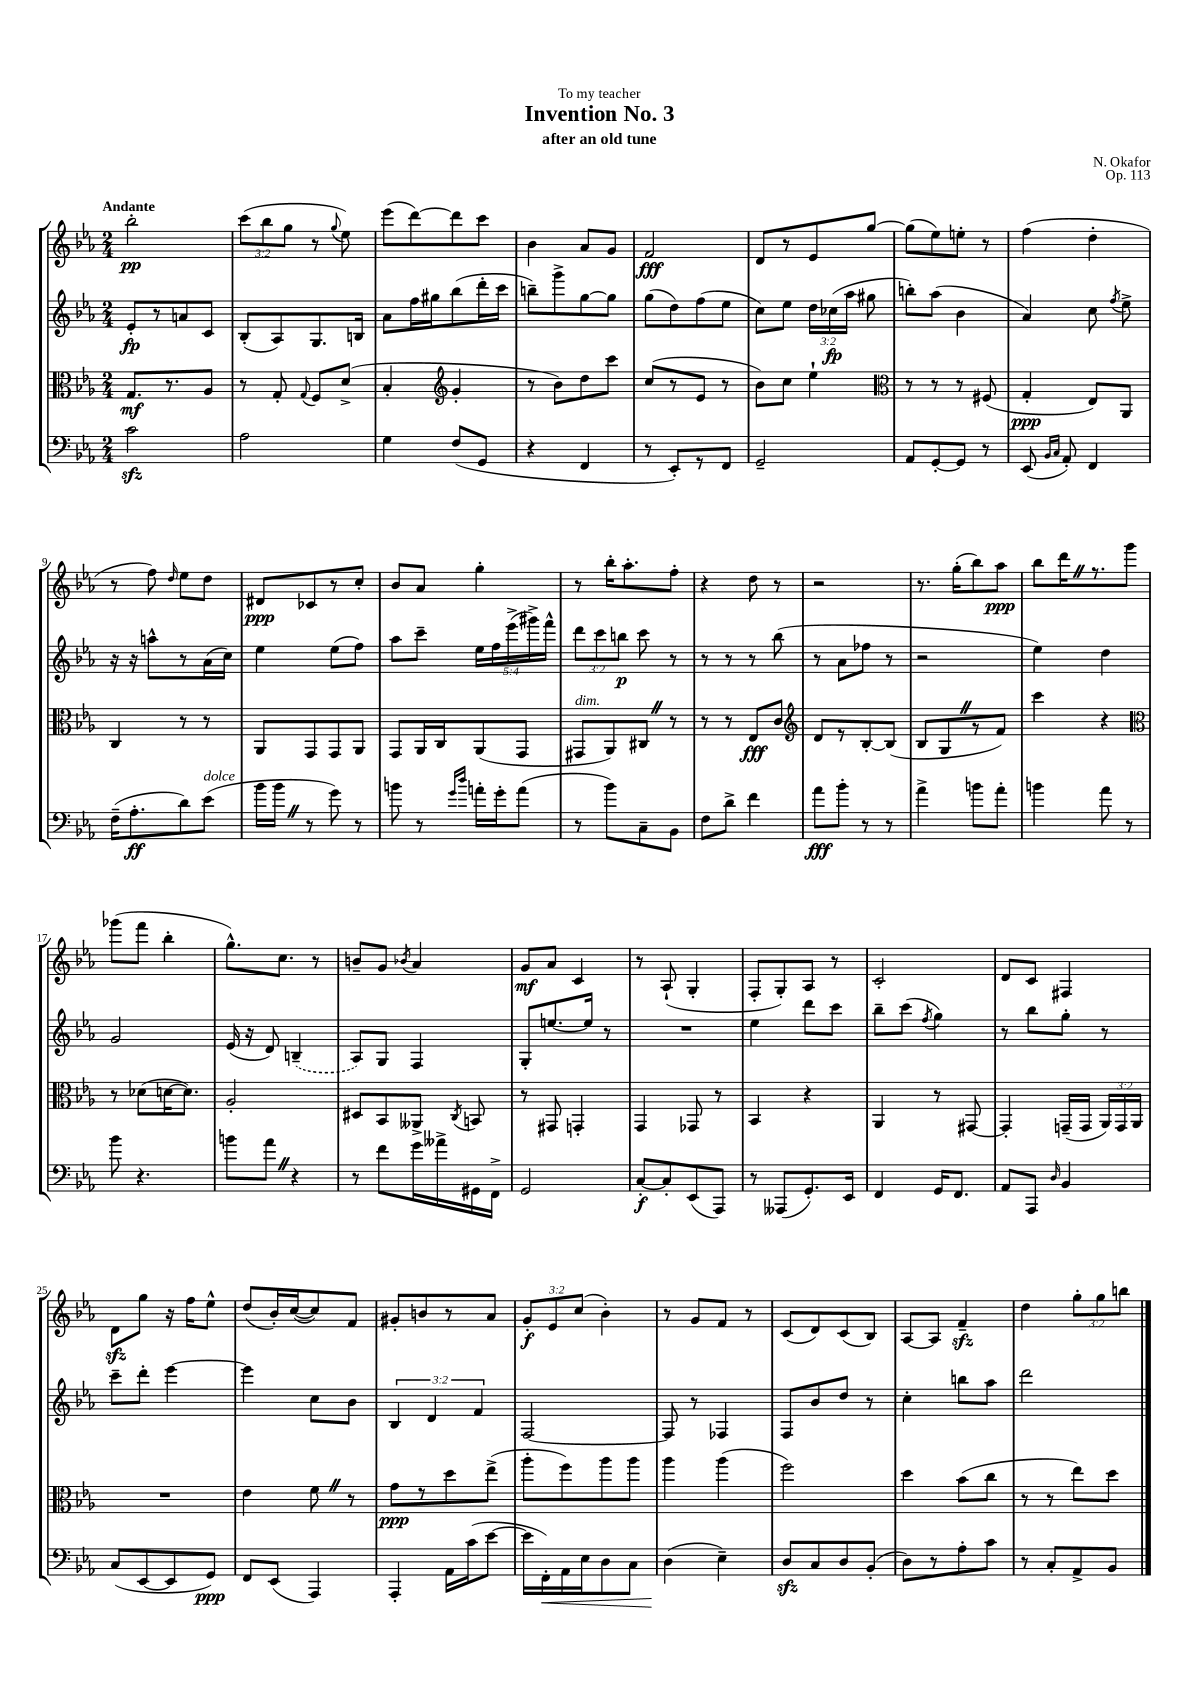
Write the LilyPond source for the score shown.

\header { title = "Invention No. 3" composer = "N. Okafor" subtitle = "after an old tune" dedication = "To my teacher" opus = "Op. 113" }
<<
\new StaffGroup <<
\new Staff = "s0" {
    \clef treble \key ees \major \numericTimeSignature \time 2/4 \override Staff.TupletNumber.text = #tuplet-number::calc-fraction-text \tempo "Andante"
    \autoBeamOff bes''2-.\pp |
    \tuplet 3/2 { c'''8[( bes''8 g''8] } r8 \appoggiatura { g''8 } ees''8) |
    ees'''8[( d'''8~) d'''8 c'''8] |
    bes'4 aes'8[ g'8] |
    f'2\fff |
    d'8[ r8 ees'8 g''8]~ |
    g''8[( ees''8) e''8]-. r8 |
    f''4( d''4-. |
    r8 f''8) \grace { d''16 } ees''8[ d''8] |
    dis'8[\ppp ces'8 r8 c''8]-. |
    bes'8[ aes'8] g''4-. |
    r8 bes''16[-. aes''8.-. f''8]-. |
    r4 d''8 r8 |
    r2 |
    r8. g''16[-.( bes''8) aes''8]\ppp |
    bes''8[ d'''16 \once \override BreathingSign.text = \markup { \musicglyph "scripts.caesura.straight" } \breathe r8. g'''8] |
    ges'''8[( f'''8] bes''4-. |
    g''8.[-^) c''8.] r8 |
    b'8[-- g'8] \acciaccatura { bes'8 } aes'4 |
    g'8[\mf aes'8] c'4 |
    r8 aes8-!( g4-. |
    f8[-. g8-.) aes8] r8 |
    c'2-. |
    d'8[ c'8] fis4 |
    d'8[\sfz g''8] r16 f''16[ ees''8]-^ |
    d''8[( bes'16-.) c''16~( c''8) f'8] |
    gis'8[-. b'8 r8 aes'8] |
    \tuplet 3/2 { g'8[-.\f ees'8 c''8]( } bes'4-.) |
    r8 g'8[ f'8] r8 |
    c'8[( d'8) c'8( bes8]) |
    aes8[~ aes8] f'4--\sfz |
    d''4 \tuplet 3/2 { g''8[-. g''8 b''8] } \bar "|." |
}
\new Staff = "s1" {
    \clef treble \key ees \major \numericTimeSignature \time 2/4 \override Staff.TupletNumber.text = #tuplet-number::calc-fraction-text
    \autoBeamOff ees'8[-.\fp r8 a'8 c'8] |
    bes8[-.( aes8) g8. b16] |
    aes'8[ f''16 gis''16 bes''8( d'''16-. c'''16] |
    b''8[--) g'''8-> g''8~ g''8] |
    g''8[( d''8) f''8( ees''8] |
    c''8[) ees''8] \tuplet 3/2 { d''16[ ces''16\fp( aes''16] } gis''8 |
    b''8[-.) aes''8]( bes'4 |
    aes'4) c''8 \acciaccatura { f''8 } ees''8-> |
    r16 r16 a''8[-^ r8 aes'16( c''16]) |
    ees''4 ees''8[( f''8]) |
    aes''8[ c'''8]-- \tuplet 5/4 { ees''16[ f''16 ees'''16->( gis'''16->) f'''16]-^ } |
    \tuplet 3/2 { d'''8[ c'''8 b''8]\p } c'''8 r8 |
    r8 r8 r8 bes''8( |
    r8 aes'8[ fes''8] r8 |
    r2 |
    ees''4) d''4 |
    g'2 |
    ees'16( r16 d'8) \once \slurDashed b4--( |
    aes8[) g8] f4 |
    g8[-. e''8.~ e''16] r8 |
    R2 |
    ees''4 d'''8[ c'''8] |
    bes''8[-- c'''8]( \acciaccatura { f''8 } g''4) |
    r8 bes''8[ g''8]-. r8 |
    c'''8[-- d'''8]-. ees'''4~ |
    ees'''4 c''8[ bes'8] |
    \tuplet 3/2 { bes4 d'4 f'4 } |
    f2~ |
    f8 r8 fes4 |
    f8[ bes'8 d''8] r8 |
    c''4-. b''8[ aes''8] |
    d'''2 \bar "|." |
}
\new Staff = "s2" {
    \clef alto \key ees \major \numericTimeSignature \time 2/4 \override Staff.TupletNumber.text = #tuplet-number::calc-fraction-text
    \autoBeamOff g8.[\mf r8. aes8] |
    r8 g8-. \appoggiatura { g8 } f8[ d'8]->( |
    bes4-. \clef treble g'4-. |
    r8 bes'8[) d''8 c'''8] |
    c''8[( r8 ees'8] r8 |
    bes'8[) c''8] ees''4-! |
    \clef alto r8 r8 r8 fis8( |
    g4-.\ppp ees8[) aes,8] |
    c4 r8 r8 |
    aes,8[ g,8 g,8 aes,8] |
    g,8[ aes,16 c16 aes,8( g,8] |
    gis,8[^\markup { \italic "dim." } aes,8) cis8] \once \override BreathingSign.text = \markup { \musicglyph "scripts.caesura.straight" } \breathe r8 |
    r8 r8 ees8[\fff c'8] |
    \clef treble d'8[ r8 bes8~-. bes8]( |
    bes8[ g8 \once \override BreathingSign.text = \markup { \musicglyph "scripts.caesura.straight" } \breathe r8 f'8]) |
    c'''4 r4 |
    \clef alto r8 des'8[( d'16~ d'8.]) |
    aes2-. |
    dis8[ bes,8 aeses,8]-> \acciaccatura { c8 } b,8 |
    r8 gis,8 g,4-. |
    g,4 ges,8 r8 |
    bes,4 r4 |
    aes,4 r8 gis,8~ |
    gis,4-. g,16[--( g,16] \tuplet 3/2 { aes,16[) g,16 aes,16] } |
    R2 |
    ees'4 f'8 \once \override BreathingSign.text = \markup { \musicglyph "scripts.caesura.straight" } \breathe r8 |
    g'8[\ppp r8 d''8 ees''8]->( |
    aes''8[-. f''8) aes''8 aes''8] |
    aes''4 aes''4( |
    f''2) |
    d''4 bes'8[( c''8] |
    r8 r8 ees''8[) d''8] \bar "|." |
}
\new Staff = "s3" {
    \clef bass \key ees \major \numericTimeSignature \time 2/4
    \autoBeamOff c'2\sfz |
    aes2 |
    g4 f8[( g,8] |
    r4 f,4 |
    r8 ees,8[-.) r8 f,8] |
    g,2-- |
    aes,8[ g,8~-. g,8] r8 |
    ees,8( \grace { bes,16[ c16] } aes,8-.) f,4 |
    f16[--( aes8.-.\ff d'8) ees'8]^\markup { \italic "dolce" }( |
    bes'16[ bes'16] \once \override BreathingSign.text = \markup { \musicglyph "scripts.caesura.straight" } \breathe r8 g'8) r8 |
    b'8 r8 \grace { g'16[ d''16] } a'16[-. g'16-. a'8]( |
    r8 bes'8[) c8-- bes,8] |
    f8[ d'8]-> f'4 |
    aes'8[\fff bes'8]-. r8 r8 |
    aes'4-> b'8[ aes'8]-. |
    b'4 aes'8 r8 |
    bes'8 r4. |
    b'8[ aes'8] \once \override BreathingSign.text = \markup { \musicglyph "scripts.caesura.straight" } \breathe r4 |
    r8 f'8[ g'16 aeses'16-> gis,16 f,16]-> |
    g,2 |
    c8[~-.\f c8-. ees,8( aes,,8]) |
    r8 aeses,,8[( g,8.-.) ees,16] |
    f,4 g,16[ f,8.] |
    aes,8[ aes,,8] \grace { d16 } bes,4 |
    c8[( ees,8~ ees,8 g,8]\ppp) |
    f,8[ ees,8]( aes,,4) |
    aes,,4-. aes,16[ c'16( ees'8]~ |
    ees'16[ f,16-.\<) aes,16 ees16 d8 c8] |
    d4\!( ees4--) |
    d8[\sfz c8 d8 bes,8]-.( |
    d8[) r8 aes8-. c'8] |
    r8 c8[-. aes,8-> bes,8] \bar "|." |
}
>>
>>
